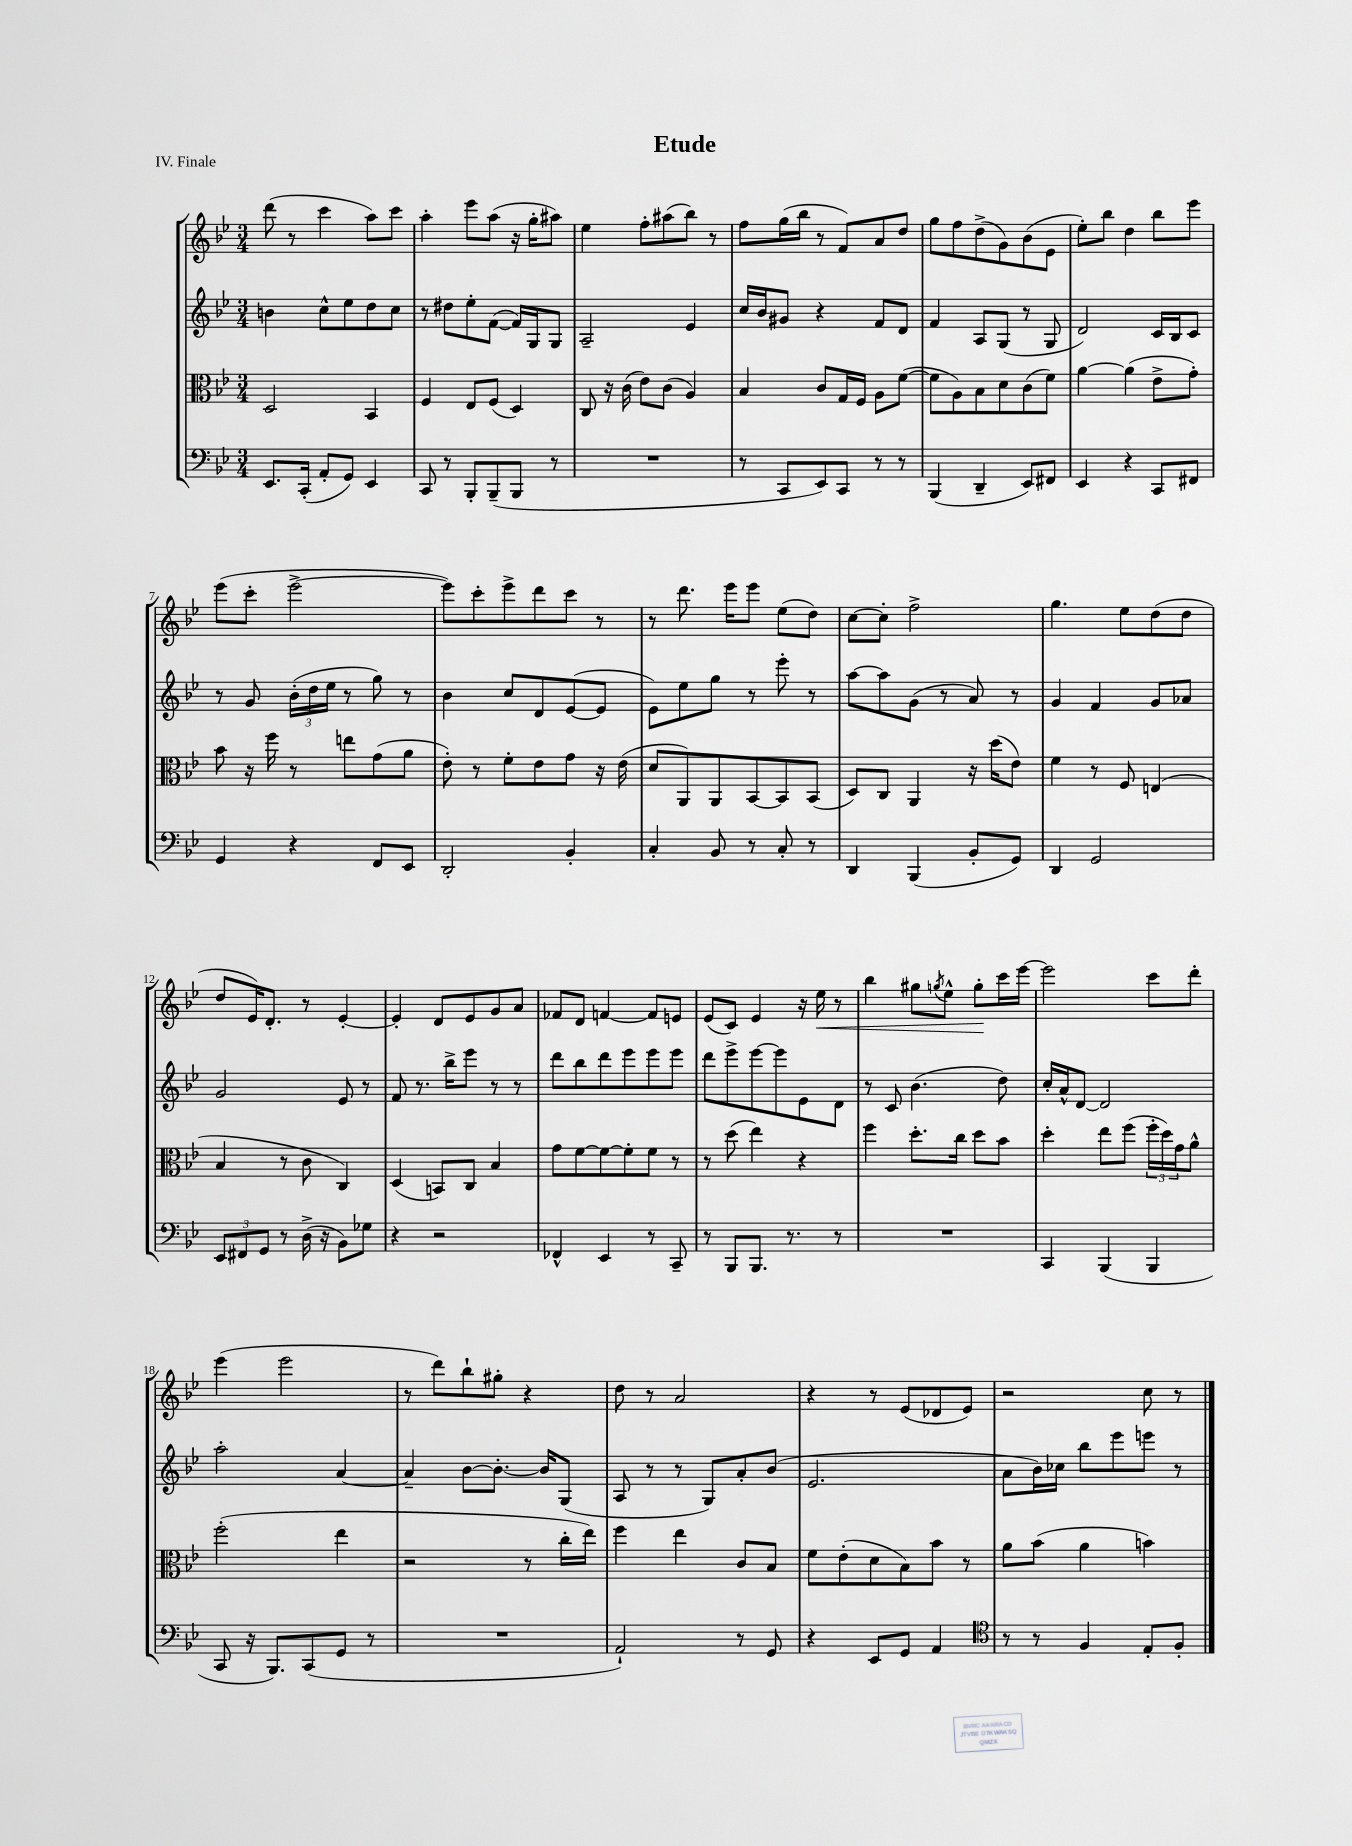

**kern	**kern	**kern	**kern
*staff4	*staff3	*staff2	*staff1
*clefF4	*clefC3	*clefG2	*clefG2
*k[b-e-]	*k[b-e-]	*k[b-e-]	*k[b-e-]
*M3/4	*M3/4	*M3/4	*M3/4
8.EE-	2D	4b	(8ddd
.	.	.	8r
(16CC'	.	.	.
8AA'	.	8cc^^	4ccc
8GG)	.	8ee-	.
4EE-	4BB-	8dd	8aa)
.	.	8cc	8ccc
=	=	=	=
8CC	4F	8r	4aa'
8r	.	8dd#	.
8BBB-'	8E-	8ee-'	8eee-
(8BBB-~	(8F	([8f	(8aa
8BBB-	4D)	16f])	16r
.	.	16G	16gg'
8r	.	8G	8aa#)
=	=	=	=
2.r	8C	2A~	4ee-
.	16r	.	.
.	(16c	.	.
.	8e-)	.	8ff'
.	(8c	.	(8aa#
.	4A)	4e-	8bb-)
.	.	.	8r
=	=	=	=
8r	4B-	16cc	8ff
.	.	16b-	.
8CC	.	8g#	(16gg
.	.	.	16bb-
8EE-)	8c	4r	8r
8CC	16G	.	8f)
.	16F	.	.
8r	8A	8f	8a
8r	([8f	8d	8dd
=	=	=	=
(4BBB-	8f]	4f	8gg
.	8A)	.	8ff
4DD~	8B-	8A	(8dd^
.	8d	(8G	8g)
8EE-)	(8c	8r	(8b-
8FF#	8f)	8G	8e-
=	=	=	=
4EE-	[4a	2d)	8ee-')
.	.	.	8bb-
4r	(4a]	.	4dd
8CC	8e-^	16c	8bb-
.	.	16B-	.
8FF#	8g')	8c	8eee-
=	=	=	=
4GG	8b-	8r	(8eee-
.	16r	8g	8ccc'
.	16ff	.	.
4r	8r	(24b-'	[2eee-^
.	.	24dd	.
.	.	24ee-	.
.	8ee	8r	.
8FF	(8g	8gg)	.
8EE-	8a	8r	.
=	=	=	=
2DD'	8e-')	4b-	8eee-])
.	8r	.	8ccc'
.	8f'	8cc	8eee-^
.	8e-	8d	8ddd
4BB-'	8g	([8e-	8ccc
.	16r	8e-]	8r
.	(16e-	.	.
=	=	=	=
4C'	8d	8e-)	8r
.	8AA)	8ee-	8.ddd
8BB-	8AA	8gg	.
.	.	.	16eee-
8r	[8BB-	8r	8eee-
8C'	8BB-]	8eee-'	(8ee-
8r	(8BB-	8r	8dd)
=	=	=	=
4DD	8D)	[8aa	[8cc
.	8C	8aa]	8cc']
(4BBB-	4AA	(8g	2ff^
.	.	8r	.
8BB-'	16r	8a)	.
.	(16dd	.	.
8GG)	8e-)	8r	.
=	=	=	=
4DD	4f	4g	4.gg
2GG	8r	4f	.
.	8F	.	8ee-
.	(4E	8g	(8dd
.	.	8a-	8dd
=	=	=	=
12EE-	4B-	2g	8dd
12FF#	.	.	.
.	.	.	16e-)
12GG	.	.	.
.	.	.	8.d'
8r	8r	.	.
(16D^	8c	.	8r
16r	.	.	.
8BB-)	4C)	8e-	[4e-'
8G-	.	8r	.
=	=	=	=
4r	(4D	8f	4e-']
.	.	8.r	.
2r	8BB)	.	8d
.	.	16bb-^	.
.	8C	8eee-	8e-
.	4B-	8r	8g
.	.	8r	8a
=	=	=	=
4FF-^^	8g	8ddd	8f-
.	[8f	8bb-	8d
4EE-	8f_	8ddd	[4f
.	8f']	8eee-	.
8r	8f	8eee-	8f]
8CC~	8r	8eee-	8e
=	=	=	=
8r	8r	8ddd	(8e-
8BBB-	(8dd	8eee-^	8c)
8.BBB-	4ee-)	[8eee-	4e-
.	.	8eee-]	.
8.r	.	.	.
.	4r	8e-	16r
.	.	.	16ee-
8r	.	8d	8r
=	=	=	=
2.r	4ff	8r	4bb-
.	.	8c	.
.	8.dd'	(4.b-	8gg#
.	.	.	8qgg
.	.	.	8ee-^^
.	16cc	.	.
.	8dd	.	8gg'
.	8b-	8dd)	16ccc
.	.	.	[16eee-
=	=	=	=
4CC	4dd'	16cc'	2eee-]
.	.	16a^^	.
.	.	[8d	.
(4BBB-	8ee-	2d]	.
.	(8ff	.	.
4BBB-	24ff'	.	8ccc
.	24dd)	.	.
.	24g	.	.
.	8a^^	.	8ddd'
=	=	=	=
8CC	(2ff'	2aa'	(4eee-
16r	.	.	.
8.BBB-)	.	.	.
.	.	.	2eee-
(8CC	.	.	.
8GG	4ee-	[4a	.
8r	.	.	.
=	=	=	=
2.r	2r	4a~]	8r
.	.	.	8ddd)
.	.	[8b-	8bb-`
.	.	8.b-'_	8gg#'
.	8r	.	4r
.	.	16b-]	.
.	16cc'	(8G	.
.	16ee-)	.	.
=	=	=	=
2AA`)	4ff	8A	8dd
.	.	8r	8r
.	4ee-	8r	2a
.	.	8G)	.
8r	8c	8a'	.
8GG	8B-	(8b-	.
=	=	=	=
4r	8f	2.e-	4r
.	(8e-'	.	.
8EE-	8d	.	8r
8GG	8B-)	.	(8e-
4AA	8b-	.	8d-
.	8r	.	8e-)
=	=	=	=
*clefC4	*	*	*
8r	8a	8a	2r
8r	(8b-	16b-)	.
.	.	16cc-	.
4F	4a	8bb-	.
.	.	8eee-	.
8E-'	4b)	8eee	8cc
8F'	.	8r	8r
==	==	==	==
*-	*-	*-	*-
